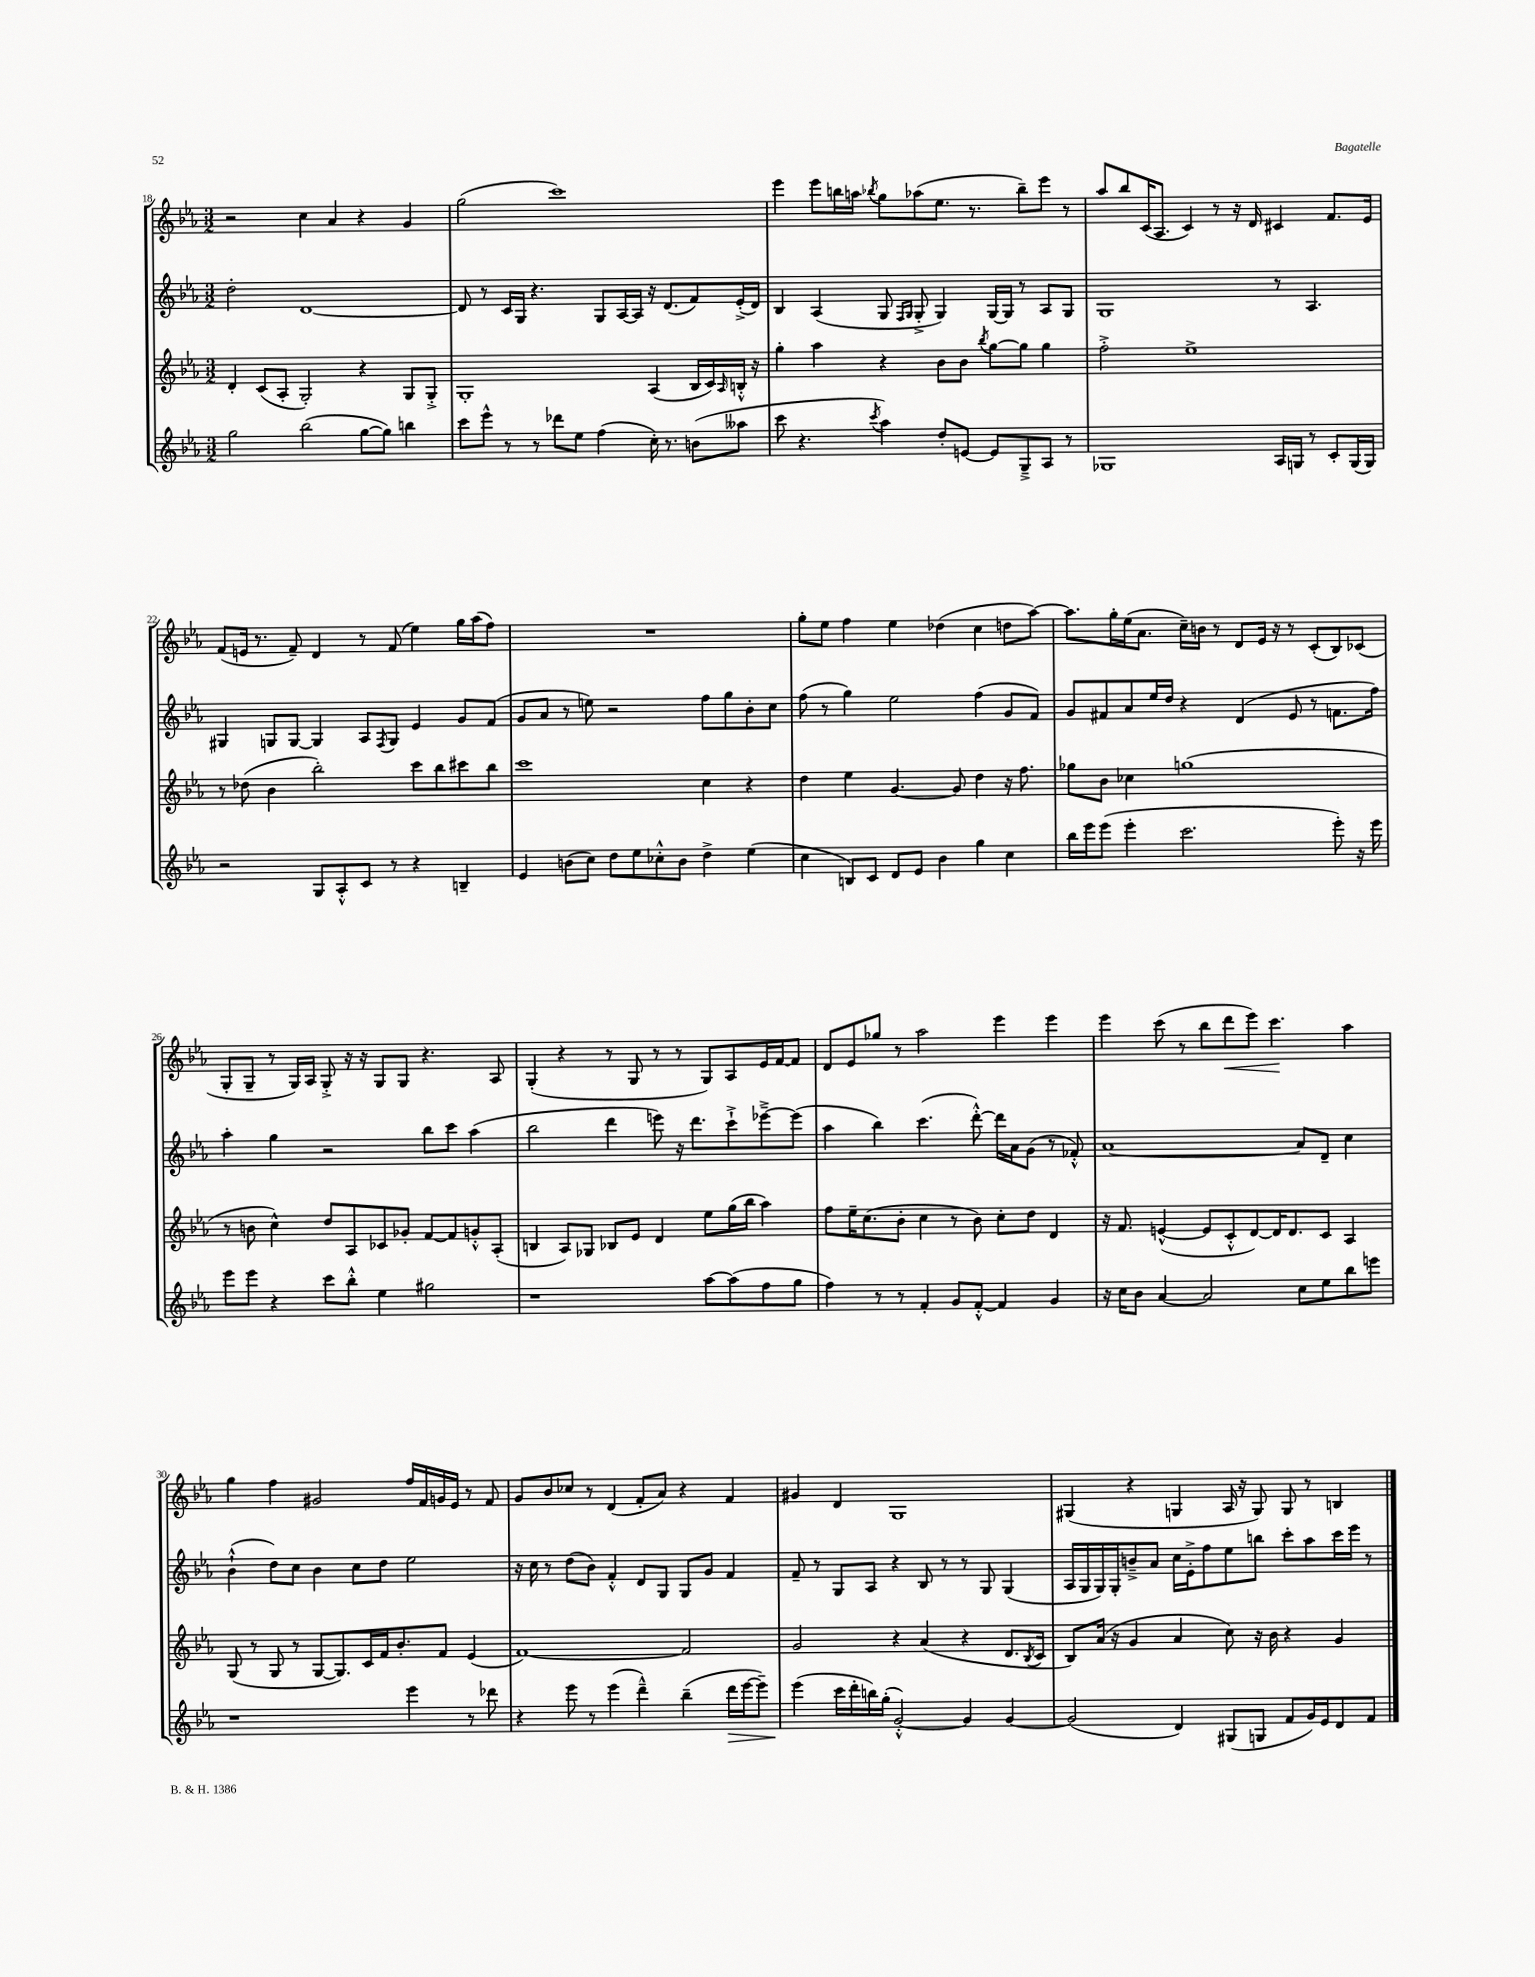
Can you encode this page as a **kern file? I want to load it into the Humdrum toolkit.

**kern	**dynam	**kern	**kern	**kern	**dynam
*part4	*part4	*part3	*part2	*part1	*part1
*staff4	*staff4	*staff3	*staff2	*staff1	*staff1
*clefG2	*	*clefG2	*clefG2	*clefG2	*
*k[b-e-a-]	*	*k[b-e-a-]	*k[b-e-a-]	*k[b-e-a-]	*
*M3/2	*	*M3/2	*M3/2	*M3/2	*
=18	=18	=18	=18	=18	=18
2gg\	.	4d'/	2dd'\	2r	.
.	.	(8c/L	.	.	.
.	.	8A-'/J	.	.	.
(2bb-\	.	2G'/)	[1d	4cc\	.
.	.	.	.	4a-/	.
[8gg\L	.	4r	.	4r	.
8gg\J])	.	.	.	.	.
4bbn\	.	8G/L	.	4g/	.
.	.	8G'^/J	.	.	.
=19	=19	=19	=19	=19	=19
8ccc\L	.	1G'	8d/]	(2gg\	.
8eee-^^\J	.	.	8r	.	.
8r	.	.	16c/LL	.	.
.	.	.	16G/JJ	.	.
8r	.	.	4.r	.	.
8ddd-X\L	.	.	.	1ccc)	.
8ee-\J	.	.	.	.	.
(4ff\	.	.	8G/L	.	.
.	.	.	[16A-/L	.	.
.	.	.	16A-/JJ]	.	.
16cc'\)	.	(4A-/	16r	.	.
8.r	.	.	(8.d/L	.	.
(8bn\L	.	16B-/LL	8f/)	.	.
.	.	16c/)	.	.	.
.	.	16qqA-/	.	.	.
8aa--X\J	.	16Bn'^^/JJ	(16e-'^/L	.	.
.	.	16r	16d/JJ)	.	.
=20	=20	=20	=20	=20	=20
8ccc\	.	4gg'\	4B-/	4eee-\	.
4.r	.	.	.	.	.
.	.	4aa-\	(4A-/	8eee-\L	.
.	.	.	.	16bbn\L	.
.	.	.	.	16aan\JJ	.
8qccc/	.	.	.	8qbb-X/	.
4aa-\)	.	4r	8G/	8gg\L	.
.	.	.	16qqF/LL	.	.
.	.	.	16qqG/JJ	.	.
.	.	.	8G'^/	(8aa-X\	.
8dd'/L	.	8b-\L	4G/)	8.ee-\J	.
[8en/J	.	8b-\J	.	.	.
.	.	.	.	8.r	.
.	.	8qbb-/	.	.	.
8e/L]	.	[8gg\L	[16G/LL	.	.
.	.	.	16G/JJ]	.	.
8G~^/	.	8gg\J]	8r	8bb-~\L)	.
8A-/J	.	4gg\	8A-/L	8eee-\J	.
8r	.	.	8G/J	8r	.
=21	=21	=21	=21	=21	=21
1G-X	.	2ff'^\	1G	8aa-/L	.
.	.	.	.	8bb-/	.
.	.	.	.	(16c/K	.
.	.	.	.	8.A-/J	.
.	.	1ee-^	.	4c/)	.
.	.	.	.	8r	.
.	.	.	.	16r	.
.	.	.	.	16d/	.
16A-/LL	.	.	8r	4c#X/	.
16Gn/JJ	.	.	.	.	.
8r	.	.	4.A-/	.	.
8c'/L	.	.	.	8.f/L	.
(16G/L	.	.	.	.	.
16G/JJ)	.	.	.	16e-/Jk	.
!!LO:LB:g=z
=22	=22	=22	=22	=22	=22
2r	.	8r	4G#X/	(8f/L	.
.	.	(8dd-X\	.	16en/Jk	.
.	.	.	.	8.r	.
.	.	4b-\	8Gn/L	.	.
.	.	.	[8G/J	8f~/)	.
8G/L	.	2bb-'\)	4G/]	4d/	.
8A-'^^/	.	.	.	.	.
8c/J	.	.	8A-/L	8r	.
.	.	.	8qF/	.	.
8r	.	.	8G/J	(8f/	.
4r	.	8ccc\L	4e-/	4ee-\)	.
.	.	8bb-\	.	.	.
4Bn~/	.	8ccc#X\	8g/L	16gg\LL	.
.	.	.	.	(16aa-\J	.
.	.	8bb-\J	(8f/J	8ff\J)	.
=23	=23	=23	=23	=23	=23
4e-/	.	1ccc	8g/L	1.r	.
.	.	.	8a-/J	.	.
(8bn\L	.	.	8r	.	.
8cc\J)	.	.	8een\)	.	.
8dd\L	.	.	2r	.	.
8ee-\	.	.	.	.	.
8cc-X'^^\	.	.	.	.	.
8b\J	.	.	.	.	.
4dd^\	.	4cc\	8ff\L	.	.
.	.	.	8gg\	.	.
(4ee-\	.	4r	8b-'\	.	.
.	.	.	8cc\J	.	.
=24	=24	=24	=24	=24	=24
4cc\	.	4dd\	(8ff\	8gg'\L	.
.	.	.	8r	8ee-\J	.
8Bn/L)	.	4ee-\	4gg\)	4ff\	.
8c/J	.	.	.	.	.
8d/L	.	[4.g/	2ee-\	4ee-\	.
8e-/J	.	.	.	.	.
4b-\	.	.	.	(4dd-X\	.
.	.	8g/]	.	.	.
4gg\	.	4dd\	(4ff\	4cc\	.
4cc\	.	16r	8g/L	8ddn\L	.
.	.	8.ff\	.	.	.
.	.	.	8f/J)	[8aa-\J)	.
=25	=25	=25	=25	=25	=25
16bb-\LL	.	8gg-X\L	8g/L	8.aa-\L]	.
16eee-\J	.	.	.	.	.
(8eee-\J	.	8b-\J	8f#X/	.	.
.	.	.	.	16gg'\L	.
4eee-'\	.	4cc-X\	8a-/	(16ee-\J	.
.	.	.	.	8.a-\J	.
.	.	.	16ee-/L	.	.
.	.	.	16dd/JJ	.	.
2.ccc\	.	(1ggn	4r	16cc~\LL)	.
.	.	.	.	16bn\JJ	.
.	.	.	.	8r	.
.	.	.	(4d/	8d/L	.
.	.	.	.	16e-/Jk	.
.	.	.	.	16r	.
.	.	.	8e-/	8r	.
.	.	.	8r	(8c'/L	.
8eee-'\)	.	.	8.fn\L	8B-/)	.
16r	.	.	.	(8c-X/J	.
16eee-\	.	.	16ff\Jk)	.	.
!!LO:LB:g=z
=26	=26	=26	=26	=26	=26
8eee-\L	.	8r	4aa-'\	8G'/L	.
8eee-\J	.	8bn\	.	8G~/J	.
4r	.	4cc^^\)	4gg\	8r	.
.	.	.	.	16G/LL)	.
.	.	.	.	16A-/JJ	.
8ccc\L	.	8dd/L	2r	8G'^/	.
8bb-'^^\J	.	8A-/	.	16r	.
.	.	.	.	16r	.
4ee-\	.	8c-X/	.	8G/L	.
.	.	8g-X'/J	.	8G/J	.
2gg#X\	.	[8f/L	8bb-\L	4.r	.
.	.	8f/]	8ccc\J	.	.
.	.	8gn'^^/	(4aa-\	.	.
.	.	(8A-'/J	.	8A-/	.
=27	=27	=27	=27	=27	=27
1r	.	4Bn/	2bb-\	(4G'/	.
.	.	8A-/L)	.	4r	.
.	.	8G-X/J	.	.	.
.	.	8B-X/L	4ddd\	8r	.
.	.	8e-/J	.	8G/	.
.	.	4d/	8eeen\)	8r	.
.	.	.	16r	8r	.
.	.	.	8.ddd\L	.	.
[8aa-\L	.	8ee-\L	.	8G/L)	.
(8aa-\]	.	(16gg\L	8ccc`^\	8A-/	.
.	.	16bb-\JJ	.	.	.
8ff\	.	4aa-\)	[8eee-X~^\	16e-/L	.
.	.	.	.	[16f/J	.
8gg\J	.	.	(8eee-\J]	8f/J]	.
=28	=28	=28	=28	=28	=28
4ff\)	.	8ff\L	4aa-\	8d/L	.
.	.	16ee-~\K	.	8e-/	.
.	.	(8.cc\	.	.	.
8r	.	.	4bb-\)	8gg-X/J	.
8r	.	8b-'\J	.	8r	.
4f'/	.	4cc\	(4.ccc\	2aa-\	.
8g/L	.	8r	.	.	.
[8f'^^/J	.	8b-\)	[8ddd'^^\)	.	.
4f/]	.	8cc'\L	16ddd\LL]	4eee-\	.
.	.	.	16a-\J	.	.
.	.	8dd\J	(8g\J	.	.
4g/	.	4d/	8r	4eee-\	.
.	.	.	8f-X'^^/)	.	.
=29	=29	=29	=29	=29	=29
16r	.	16r	[1a-	4eee-\	.
16cc\KL	.	8.f/	.	.	.
8b-\J	.	.	.	.	.
[4a-/	.	([4en^^/	.	(8ccc\	.
.	.	.	.	8r	.
2a-/]	.	8e/L]	.	8bb-\L	.
!	!	!	!	!	!LO:HP:b
.	.	8c'^^/	.	8ddd\	<
.	.	[8d/)	.	8eee-\J)	.
.	.	16d/K]	.	4.ccc\	.
.	.	8.d/	.	.	.
8cc\L	.	.	8a-/L]	.	.
8ee-\	.	8c/J	8d~/J	.	.
8bb-\	.	4A-/	4cc\	4aa-\	[
8eeen\J	.	.	.	.	.
!!LO:LB:g=z
=30	=30	=30	=30	=30	=30
1r	.	(8G/	(4b-`^^\	4gg\	.
.	.	8r	.	.	.
.	.	8G/	8dd\L)	4ff\	.
.	.	8r	8cc\J	.	.
.	.	[8G/L	4b-\	2g#X/	.
.	.	8.G/])	.	.	.
.	.	.	8cc\L	.	.
.	.	16c/L	.	.	.
.	.	16f/J	8dd\J	.	.
.	.	8.b-'/	.	.	.
4eee-\	.	.	2ee-\	16ff/LL	.
.	.	.	.	16f/	.
.	.	8f/J	.	16gn/	.
.	.	.	.	16e-/JJ	.
8r	.	(4e-/	.	8r	.
8ddd-X\	.	.	.	8f/	.
=31	=31	=31	=31	=31	=31
4r	.	[1f)	16r	8g/L	.
.	.	.	16cc\	.	.
.	.	.	8r	8b-/	.
8eee-\	.	.	(8dd\L	8cc-X/J	.
8r	.	.	8b-\J)	8r	.
(4eee-\	.	.	4f'^^/	(4d/	.
4ddd~^^\)	.	.	8d/L	8f'/L	.
.	.	.	8G/J	8a-/J)	.
(4bb-~\	.	2f/]	8G/L	4r	.
.	.	.	8g/J	.	.
!	!LO:HP:b	!	!	!	!
16ddd\LL	>	.	4f/	4f/	.
[16eee-\J	.	.	.	.	.
8eee-~\J])	.	.	.	.	.
=32	=32	=32	=32	=32	=32
(4eee-\	.	2g/	8f~/	4g#X/	.
.	.	.	8r	.	.
16ccc\LL	]	.	8G/L	4d/	.
16ddd'\	.	.	.	.	.
16bbn\)	.	.	8A-/J	.	.
(16gg'\JJ	.	.	.	.	.
[2g'^^/)	.	4r	4r	1G	.
.	.	(4a-/	8B-/	.	.
.	.	.	8r	.	.
4g/]	.	4r	8r	.	.
.	.	.	8G/	.	.
[4g/	.	8.d/L	(4G/	.	.
.	.	8qB-/	.	.	.
.	.	16c/Jk	.	.	.
=33	=33	=33	=33	=33	=33
(2g/]	.	8B-/L)	16A-/LL	(4G#X/	.
.	.	.	16G/	.	.
.	.	(16a-/Jk	16G/)	.	.
.	.	16r	16G'/J	.	.
.	.	4g/	8bn~^/	4r	.
.	.	.	8a-/J	.	.
4d/)	.	4a-/	16cc\LL	4Gn/	.
.	.	.	16e-'^\J	.	.
.	.	.	8ff\	.	.
(8G#X/L	.	8cc\)	8ee-\	16A-/	.
.	.	.	.	16r	.
8Gn/J	.	16r	8bbn\J	8G/)	.
.	.	16b-\	.	.	.
8f/L	.	4r	8ccc'\L	8G/	.
16g/L)	.	.	8aa-\	8r	.
16e-/J	.	.	.	.	.
8d/	.	4g/	16ccc\L	4Bn/	.
.	.	.	16eee-\JJ	.	.
8f/J	.	.	8r	.	.
==	==	==	==	==	==
*-	*-	*-	*-	*-	*-
